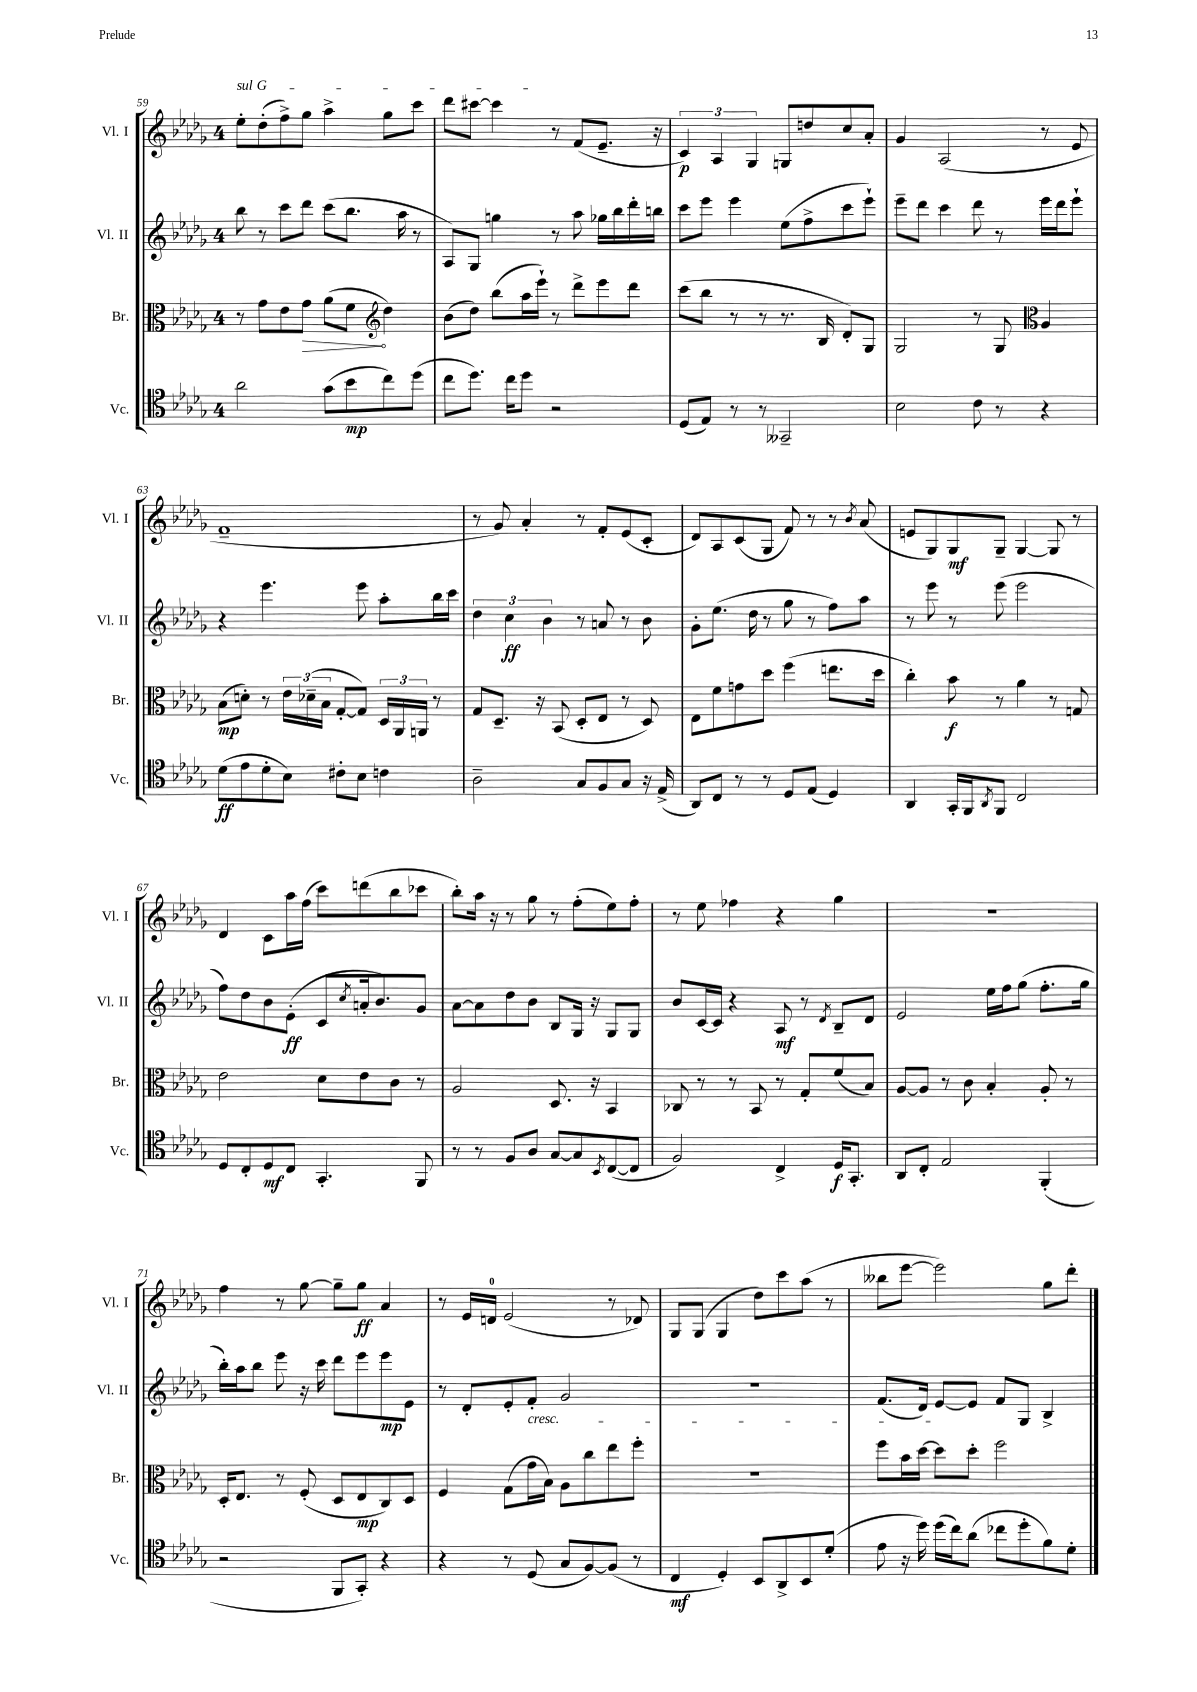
<<
\new StaffGroup <<
\new Staff = "s0" \with { instrumentName = "Vl. I" shortInstrumentName = "Vl. I" } {
    \clef treble \key des \major \once \override Staff.TimeSignature.style = #'single-digit \time 4/4
    \once \override TextSpanner.bound-details.left.text = \markup { \italic "sul G" } ees''8-.\startTextSpan des''8-.( f''8->) ges''8 aes''4-> ges''8 c'''8 |
    des'''8 cis'''8~ cis'''4\stopTextSpan r8 f'8( ees'8.-- r16 |
    \tuplet 3/2 { c'4\p) aes4 ges4 } g8 d''8 c''8 aes'8-. |
    ges'4 aes2( r8 ees'8 |
    f'1-- |
    r8 ges'8) aes'4-. r8 f'8-. ees'8( c'8-. |
    des'8) aes8 c'8( ges8 f'8) r8 r8 \acciaccatura { bes'8 } aes'8( |
    e'8 ges8) ges8\mf ges8-- ges4~ ges8 r8 |
    des'4 c'8 aes''16 f''16( c'''8) d'''8( bes''8 ces'''8 |
    bes''8-.) aes''16 r16 r8 ges''8 r8 f''8-.( ees''8) f''8-. |
    r8 ees''8 fes''4 r4 ges''4 |
    R1 |
    f''4 r8 ges''8~ ges''8-- ges''8\ff aes'4 |
    r8 ees'16 d'16-0 ees'2( r8 des'8) |
    ges8 ges8( ges4 des''8) c'''8 aes''8( r8 |
    beses''8 ees'''8~ ees'''2) ges''8 des'''8-. \bar "|." |
}
\new Staff = "s1" \with { instrumentName = "Vl. II" shortInstrumentName = "Vl. II" } {
    \clef treble \key des \major \once \override Staff.TimeSignature.style = #'single-digit \time 4/4
    bes''8 r8 c'''8 des'''8 c'''8( bes''8. aes''16 r8 |
    aes8) ges8 g''4 r8 aes''8 ges''16 bes''16 des'''16-. b''16 |
    c'''8 ees'''8 ees'''4 ees''8( f''8-> c'''8 ees'''8-!) |
    ees'''8-- des'''8 c'''4 des'''8 r8 ees'''16 des'''16 ees'''8-! |
    r4 ees'''4. ees'''8 aes''8-. bes''16 c'''16 |
    \tuplet 3/2 { des''4 c''4\ff bes'4 } r8 a'8 r8 bes'8 |
    ges'8-. ees''8.( des''16 r8 ges''8 r8 f''8) aes''8 |
    r8 ees'''8 r8 ees'''8( ees'''2 |
    f''8) des''8 bes'8 ees'8-.\ff( c'8 \acciaccatura { c''8 } a'16-. bes'8.) ges'8 |
    aes'8~ aes'8 des''8 bes'8 bes8 ges16 r16 ges8 ges8 |
    bes'8 c'16~ c'16 r4 aes8\mf r8 \acciaccatura { des'8 } bes8-- des'8 |
    ees'2 ees''16 f''16 ges''8( f''8.-. ges''16 |
    bes''16-.) aes''16 bes''8 ees'''8 r16 c'''16 des'''8 ees'''8 ees'''8\mp ees'8 |
    r8 des'8-. ees'8-. f'8-.\cresc ges'2 |
    r1 |
    f'8.( des'16) ees'8~\! ees'8 f'8 ges8 bes4-> \bar "|." |
}
\new Staff = "s2" \with { instrumentName = "Br." shortInstrumentName = "Br." } {
    \clef alto \key des \major \once \override Staff.TimeSignature.style = #'single-digit \time 4/4
    r8 ges'8 ees'8 \once \override Hairpin.circled-tip = ##t ges'8\> aes'8( f'8\! \clef treble des''4) |
    bes'8( des''8) bes''8( aes''16 ees'''16-!) r8 des'''8-> ees'''8 des'''8 |
    c'''8( bes''8 r8 r8 r8. bes16 des'8-.) ges8 |
    ges2 r8 ges8 \clef alto aes4 |
    bes8\mp( d'8-.) r8 \tuplet 3/2 { ees'16 des'16--( bes16 } ges8~-. ges8) \tuplet 3/2 { des16 aes,16 a,16 } r8 |
    ges8 des8.-- r16 bes,8( des8-. ees8 r8 des8) |
    ees8 f'8 g'8 des''8 f''4( e''8. des''16 |
    c''4-.) bes'8\f r8 aes'4 r8 g8 |
    ees'2 des'8 ees'8 c'8 r8 |
    aes2 des8. r16 bes,4 |
    ces8 r8 r8 bes,8 r8 ges8-. f'8( bes8) |
    aes8~ aes8 r8 c'8 bes4-. aes8-. r8 |
    des16-. ees8. r8 f8-.( des8 ees8\mp c8) des8 |
    f4 ges8( ges'16 bes16) aes8 c''8 ees''8 f''8-. |
    R1 |
    f''8 bes'16 des''16~ des''8 des''8-. f''2 \bar "|." |
}
\new Staff = "s3" \with { instrumentName = "Vc." shortInstrumentName = "Vc." } {
    \clef tenor \key des \major \once \override Staff.TimeSignature.style = #'single-digit \time 4/4
    aes'2 ges'8( bes'8\mp c''8) des''8( |
    c''8 des''8.) c''16 des''8 r2 |
    des8( ees8) r8 r8 geses,2-- |
    bes2 c'8 r8 r4 |
    des'8\ff( ees'8 des'8-. bes8) cis'8-. bes8 c'4 |
    aes2-- ges8 f8 ges8 r16 ees16->( |
    aes,8) c8 r8 r8 des8 ees8( des4) |
    aes,4 ges,16-. f,16 \acciaccatura { aes,8 } f,8 c2 |
    des8 c8-. des8\mf c8 ges,4.-. f,8 |
    r8 r8 f8 aes8 ges8~ ges8 \acciaccatura { bes,8 } c8~( c8 |
    f2) c4-> des16\f ges,8.-. |
    aes,8 c8-. ees2 f,4-.( |
    r2 f,8 ges,8-.) r4 |
    r4 r8 des8( ges8 f8~) f8( r8 |
    c4\mf des4-.) bes,8 aes,8-> bes,8 des'8-.( |
    ees'8 r16 des''16) des''16( c''16) aes'8( ces''8 des''8-. f'8) des'8-. \bar "|." |
}
>>
>>
\layout { \context { \Score currentBarNumber = #59 } }
